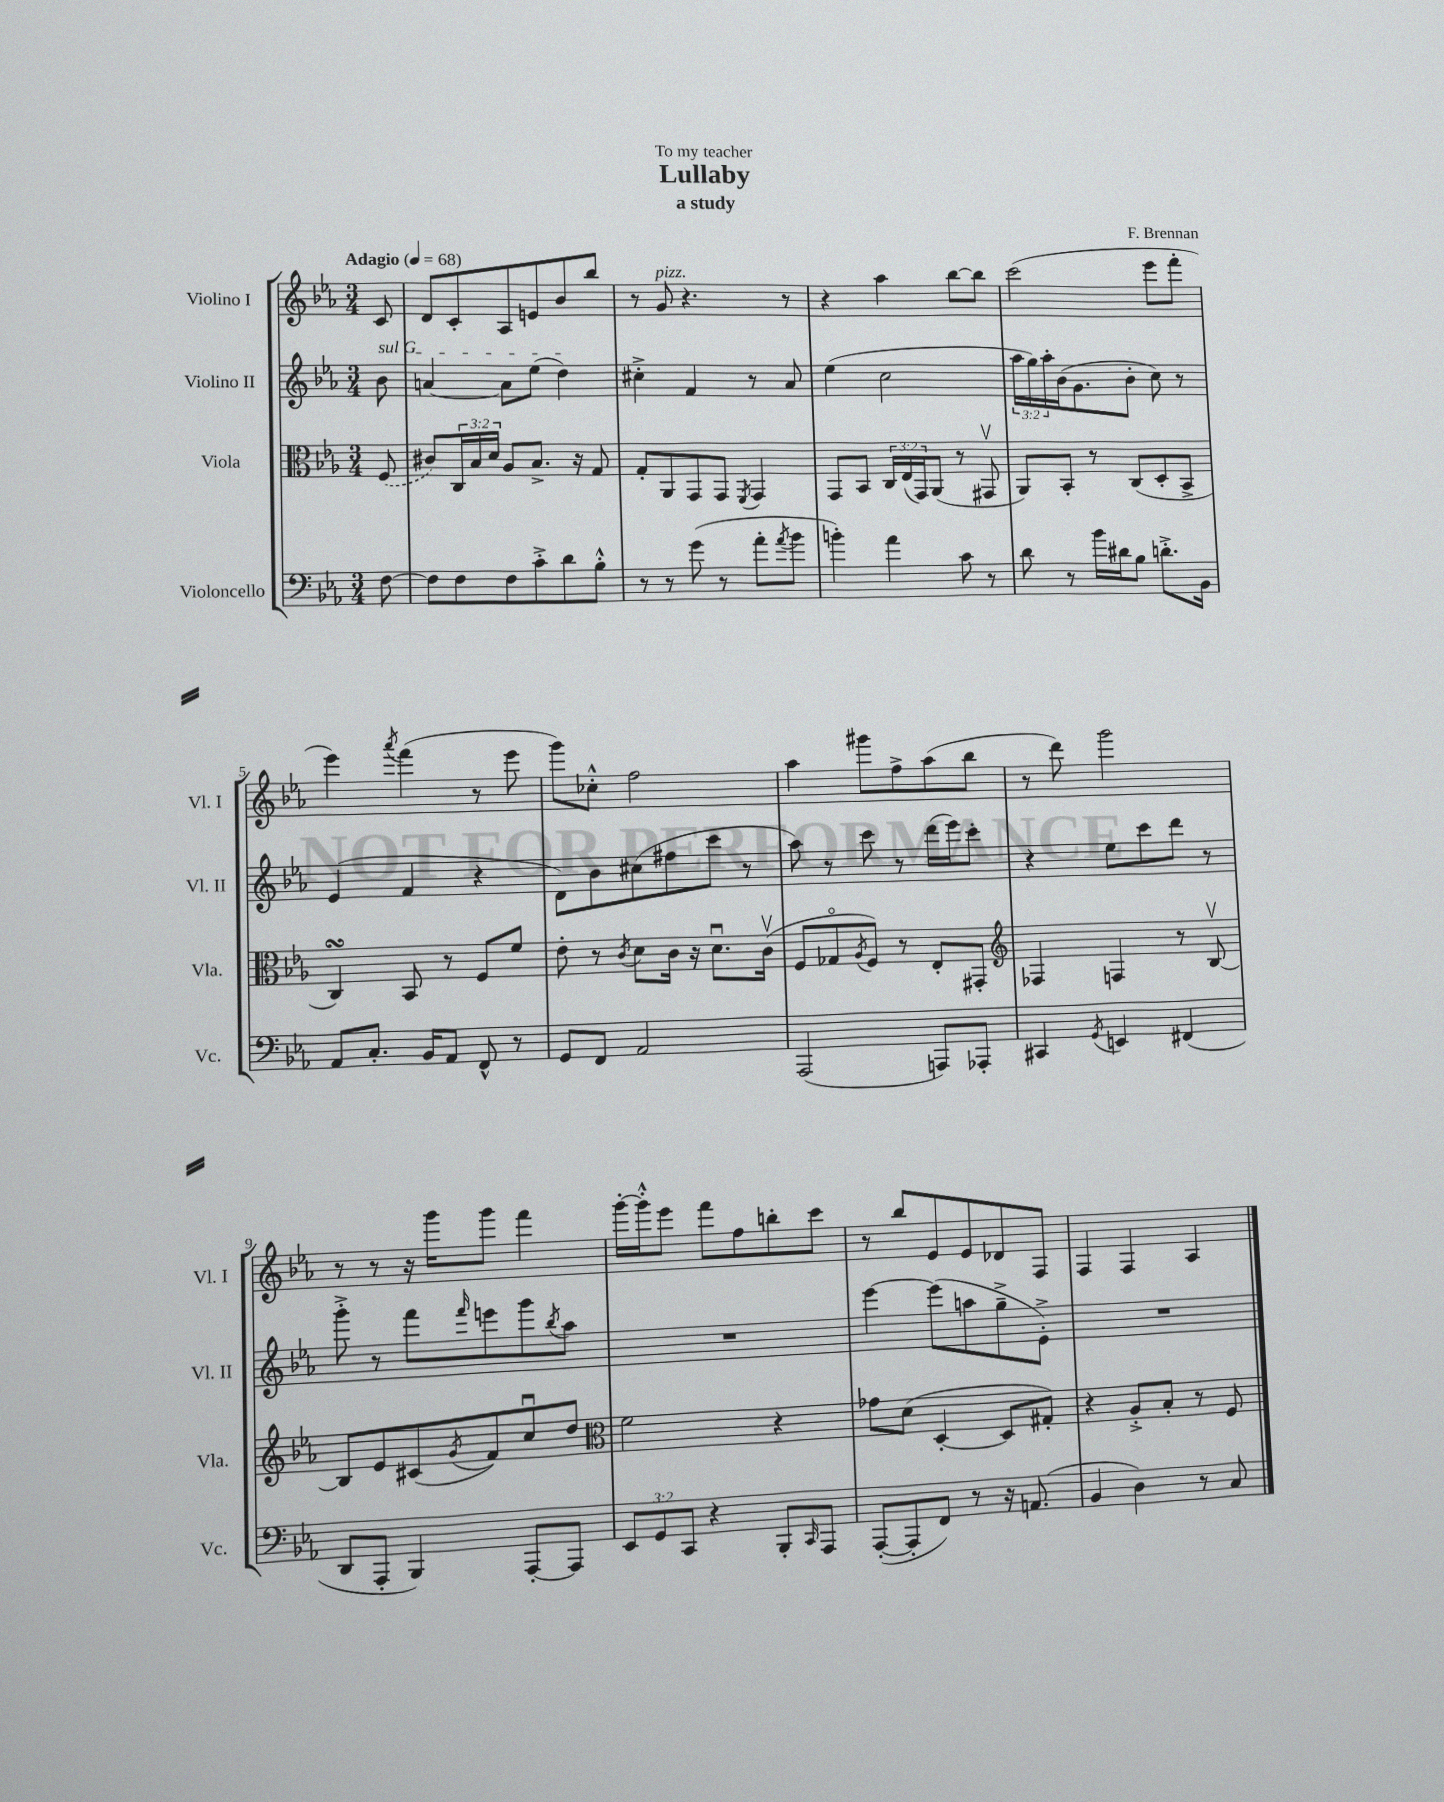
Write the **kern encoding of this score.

**kern	**kern	**kern	**kern
*staff4	*staff3	*staff2	*staff1
*clefF4	*clefC3	*clefG2	*clefG2
*k[b-e-a-]	*k[b-e-a-]	*k[b-e-a-]	*k[b-e-a-]
*M3/4	*M3/4	*M3/4	*M3/4
*MM68	*MM68	*MM68	*MM68
[8F\	(8F/	8b-\	8c/
=	=	=	=
8F\]L	8c#/L)	[4a/	8d/L
8F\	24C/L	.	8c'/
.	24B-/	.	.
.	24d/JJ	.	.
8F\	8A-/L	8a\]L	8A-/
8c'^\	8.B-^/J	(8ee-\J	8e/
8d\	.	4dd\)	8b-/
.	16r	.	.
8B-'^^\J	8G/	.	8bb-/J
=	=	=	=
8r	8G'/L	4cc#'^\	8r
8r	8AA-/	.	8g/
(8g\	8GG/	4f/	4.r
8r	8GG/J	.	.
.	8qFF/	.	.
8a-'\L	4GG/	8r	.
8qa-/	.	.	.
8b-\J	.	8a-/	8r
=	=	=	=
4b'\)	8GG/L	(4ee-\	4r
.	8BB-/J	.	.
4a-\	24C/LL	2cc\	4aa-\
.	(24E-/	.	.
.	24GG/J)	.	.
.	(8AA-/J	.	.
8c\	8r	.	[8bb-\L
8r	8GG#v/	.	8bb-\]J
=	=	=	=
8d\	8AA-/L)	24aa-\LL	(2ccc\
.	.	24gg\)	.
.	.	24aa-'\	.
8r	8BB-'/J	(16b-\J	.
.	.	8.g\	.
16b-\LL	8r	.	.
16d#\J	.	.	.
8B-\J	(8C/L	8b-'\J	.
8.d'^\L	8D'/	8cc\)	8eee-\L
.	8BB-^/J	8r	8fff'\J
16BB-\Jk	.	.	.
=	=	=	=
8AA-/L	4C/)	(4e-/	4eee-\)
8.C'/J	.	.	.
.	.	.	8qaaa-/
.	8BB-/	4f/	(4fff\
16BB-/LK	.	.	.
8AA-/J	8r	.	.
8FF^^/	8F/L	4r	8r
8r	8f/J	.	8eee-\
=	=	=	=
8GG/L	8e-'\	8d\L)	8ggg\L)
8FF/J	8r	8b-\	8cc-'^^\J
.	8qc/	.	.
2AA-/	8d\L	(8cc#\	2ff\
.	16c\Jk	8ff#\	.
.	16r	.	.
.	8.du\L	8ccc\J	.
.	.	8r	.
.	(16cv\Jk	.	.
=	=	=	=
(2AAA-/	8F/L	8aa-\)	4aa-\
.	8G-o/	8r	.
.	8qA-/	.	.
.	8F/J)	8ccc\	8ggg#\L
.	8r	8r	8ff^\
8AAA/L)	8E-'/L	(16ddd\LL	(8aa-\
.	.	16eee-\J)	.
8AAA-'/J	8GG#'/J	8ccc'\J	8bb-\J
=	=	=	=
*	*clefG2	*	*
4CC#/	4F-/	4r	8r
.	.	.	8ddd\)
8qGG/	.	.	.
4EE/	4F/	8ee-\L	2ggg\
.	.	8ccc\	.
(4FF#/	8r	8ddd\J	.
.	[8B-v/	8r	.
=	=	=	=
8DD/L	8B-/]L	8ggg'^\	8r
8AAA-'/J	8e-/	8r	8r
4BBB-/)	(8c#/	8fff\L	16r
.	.	.	16ggg\LK
.	8qg/	16qqfff/	.
.	8f/)	8eee\	8ggg\J
[8AAA-'/L	8ccu/	8ggg\	4fff\
.	.	8qbb-/	.
8AAA-/]J	8dd/J	8aa-\J	.
=	=	=	=
*	*clefC3	*	*
12EE-/L	2f\	2.r	[16ggg'\LL
.	.	.	16ggg'^^\]J
12GG/	.	.	.
.	.	.	8eee-\J
12CC/J	.	.	.
4r	.	.	8fff\L
.	.	.	8ff\
8BBB-'/L	4r	.	8bb'\
16qqCC/	.	.	.
8AAA-/J	.	.	8ccc\J
=	=	=	=
([8AAA-'/L	8g-\L	[4eee-\	8r
8AAA-'/]	(8d\J	.	8bb-/L
8FF/J)	[4D'/	(8eee-\]L	8e-/
8r	.	8aa\	8e-/
16r	8D/]L	8gg~^\	8d-/
(8.AA/	.	.	.
.	8G#'/J)	8e-'^\J)	8F/J
=	=	=	=
4BB-/	4r	2.r	4F/
4D\)	8A-'^/L	.	4F/
.	8B-'/J	.	.
8r	8r	.	4A-/
8C/	8F/	.	.
==	==	==	==
*-	*-	*-	*-
